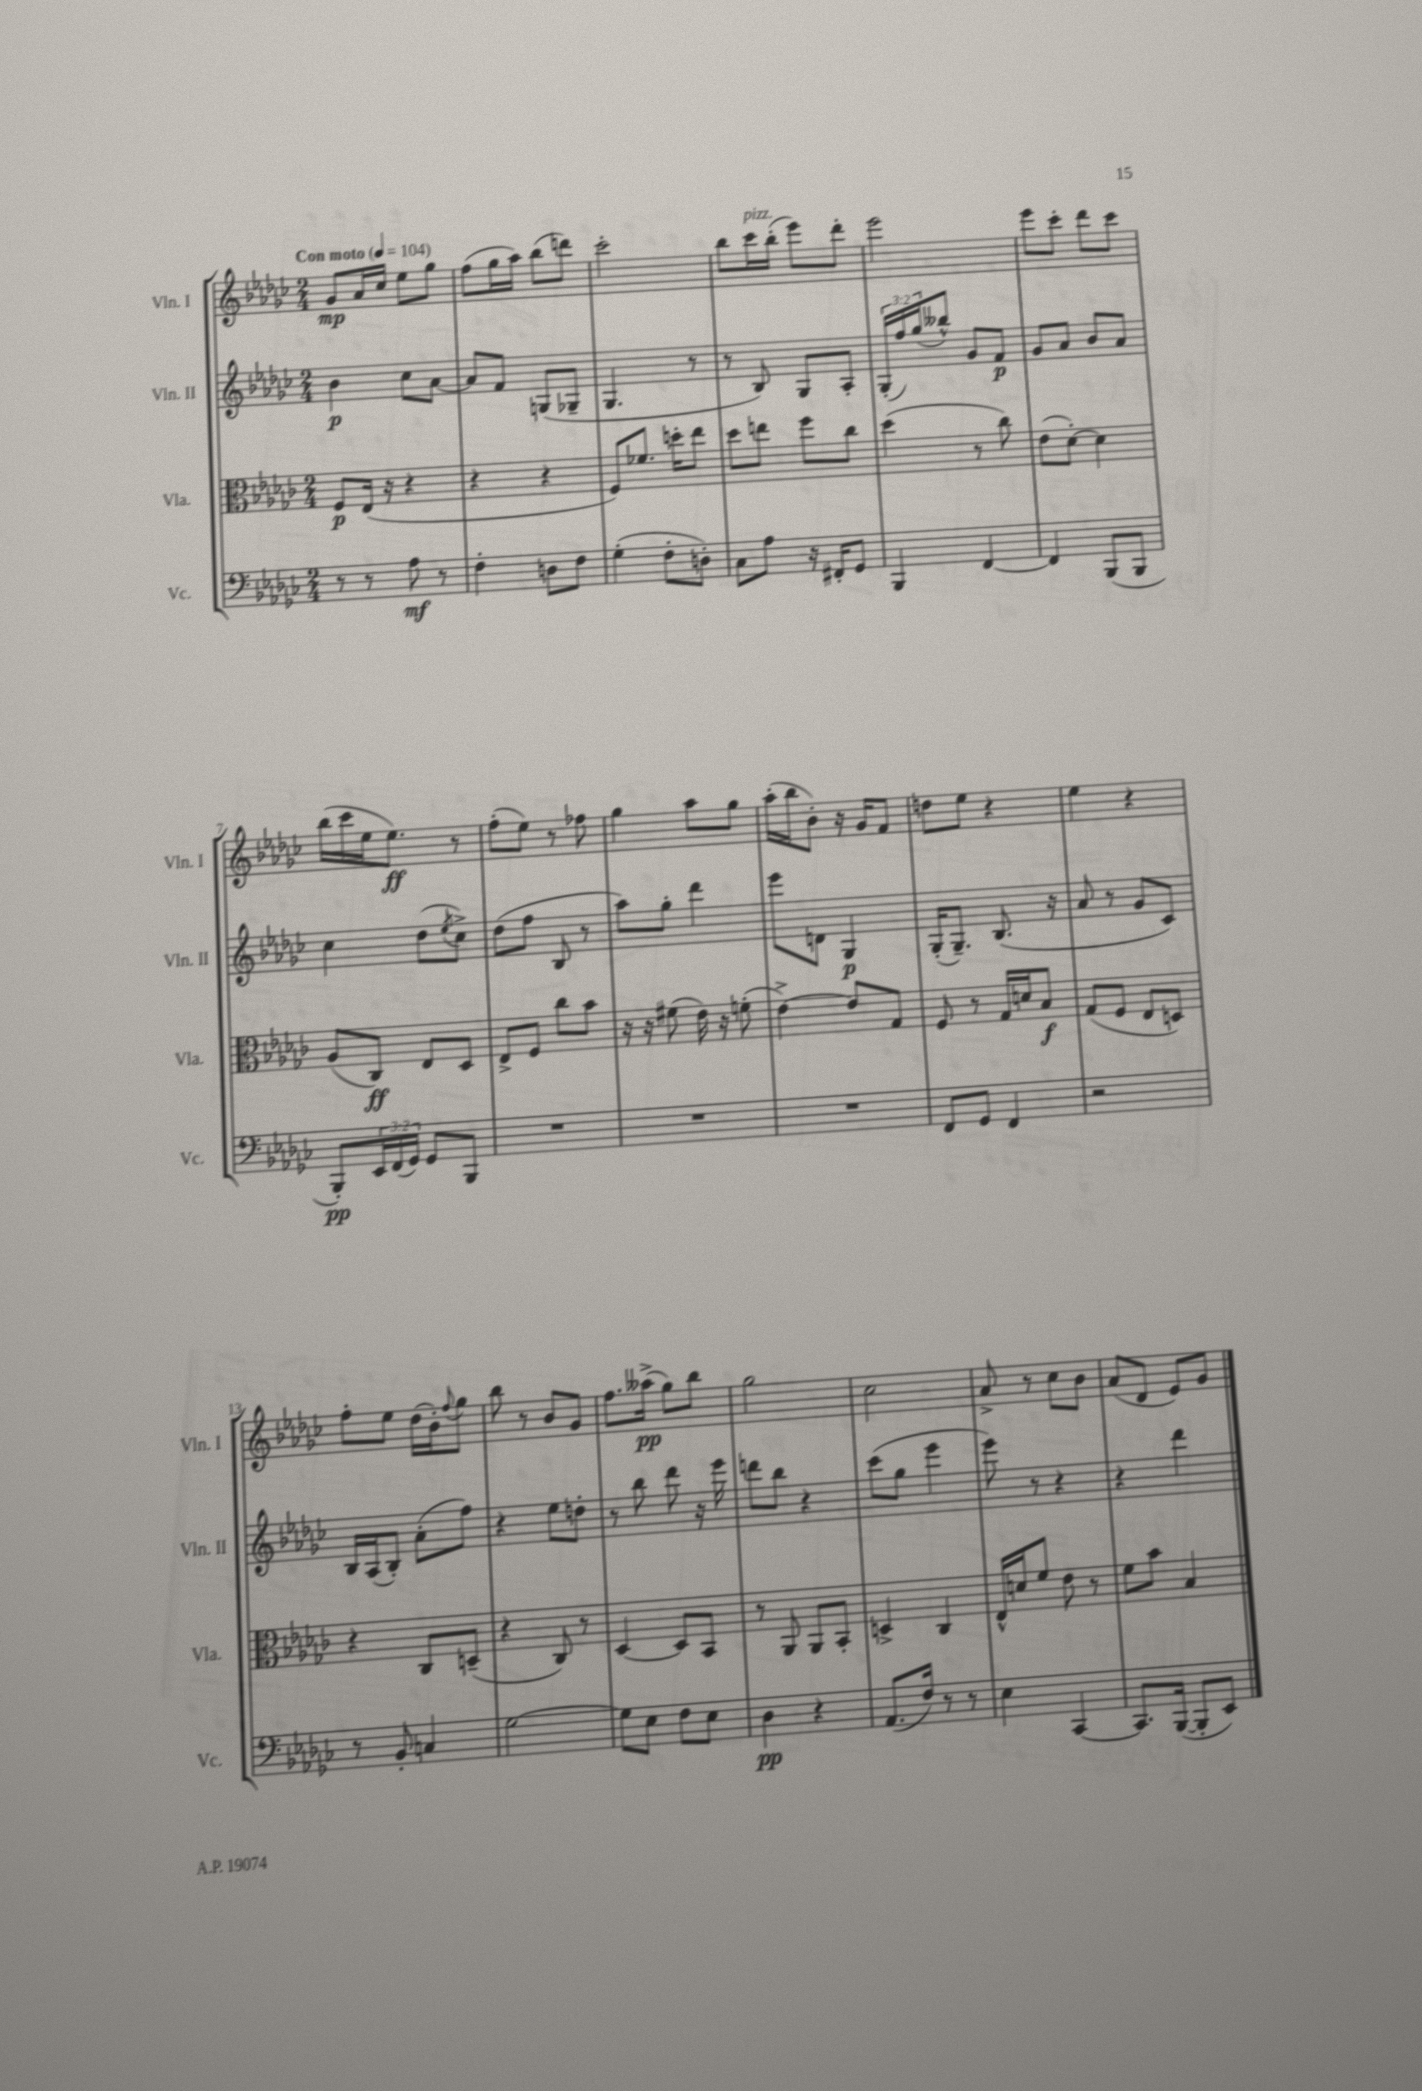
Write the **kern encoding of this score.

**kern	**dynam	**kern	**dynam	**kern	**dynam	**kern	**dynam
*part4	*part4	*part3	*part3	*part2	*part2	*part1	*part1
*staff4	*staff4	*staff3	*staff3	*staff2	*staff2	*staff1	*staff1
*I"Vc.	*	*I"Vla.	*	*I"Vln. II	*	*I"Vln. I	*
*I'Vc.	*	*I'Vla.	*	*I'Vln. II	*	*I'Vln. I	*
*clefF4	*	*clefC3	*	*clefG2	*	*clefG2	*
*k[b-e-a-d-g-c-]	*	*k[b-e-a-d-g-c-]	*	*k[b-e-a-d-g-c-]	*	*k[b-e-a-d-g-c-]	*
*M2/4	*	*M2/4	*	*M2/4	*	*M2/4	*
*MM104	*	*MM104	*	*MM104	*	*MM104	*
=1	=1	=1	=1	=1	=1	=1	=1
!	!	!	!	!	!	!LO:TX:a:B:t=Con moto	!
8r	.	8F/L	p	4b-\	p	8g-/L	mp
8r	.	(16E-/Jk	.	.	.	16a-/L	.
.	.	16r	.	.	.	16cc-/JJ	.
8A-\	mf	4r	.	8cc-\L	.	8ee-\L	.
8r	.	.	.	[8a-\J	.	8gg-\J	.
=2	=2	=2	=2	=2	=2	=2	=2
4F'\	.	4r	.	8a-/L]	.	(8ff\L	.
.	.	.	.	8f/J	.	16gg-\L	.
.	.	.	.	.	.	16aa-\JJ)	.
8Dn\L	.	4r	.	(8Gn/L	.	(8bb-\L	.
8F\J	.	.	.	8G-X~/J	.	8dddn\J)	.
=3	=3	=3	=3	=3	=3	=3	=3
(4G-'\	.	8F/L)	.	4.G-/	.	2ccc-'\	.
.	.	8.f-X/J	.	.	.	.	.
8F'\L	.	.	.	.	.	.	.
.	.	16ddn'\KL	.	.	.	.	.
8Dn'\J)	.	8ee-\J	.	8r	.	.	.
=4	=4	=4	=4	=4	=4	=4	=4
8C-\L	.	8dd-\L	.	8r	.	8bb-\L	.
!	!	!	!	!	!	!LO:TX:a:i:t=pizz.	!
8A-\J	.	8een\J	.	8B-/)	.	16ccc-\L	.
.	.	.	.	.	.	(16bb-'\JJ	.
16r	.	8ff\L	.	8G-/L	.	8eee-\L)	.
16FF#X'/KL	.	.	.	.	.	.	.
8GG-/J	.	8cc-\J	.	8A-'/J	.	8ddd-'\J	.
=5	=5	=5	=5	=5	=5	=5	=5
4BBB-/	.	(4dd-\	.	(24G-'/LL	.	2eee-\	.
.	.	.	.	24ff/)	.	.	.
.	.	.	.	(24gg-/J	.	.	.
.	.	.	.	8bb--X^^/J)	.	.	.
[4FF/	.	8r	.	8g-/L	.	.	.
.	.	8cc-\)	.	8f/J	p	.	.
=6	=6	=6	=6	=6	=6	=6	=6
4FF/]	.	(8e-\L	.	8g-/L	.	8eee-\L	.
.	.	[8d-'\J)	.	8a-/J	.	8ccc-'\J	.
(8BBB-/L	.	4d-\]	.	8b-/L	.	8ddd-\L	.
8BBB-/J	.	.	.	8a-/J	.	8ccc-\J	.
!!LO:LB:g=z
=7	=7	=7	=7	=7	=7	=7	=7
8BBB-'/L)	pp	(8A-/L	.	4cc-\	.	(16bb-\LL	.
.	.	.	.	.	.	16ccc-\	.
24EE-/L	.	8C-/J)	ff	.	.	16ee-\J	.
(24FF/	.	.	.	.	.	.	.
.	.	.	.	.	.	8.ee-\J)	ff
24GG-/JJ)	.	.	.	.	.	.	.
8GG-/L	.	8E-/L	.	(8dd-\L	.	.	.
.	.	.	.	8qee-/	.	.	.
8BBB-/J	.	8D-/J	.	8cc-^\J)	.	8r	.
=8	=8	=8	=8	=8	=8	=8	=8
2r	.	8E-^/L	.	(8dd-\L	.	(8ff'\L	.
.	.	8F/J	.	8ff\J	.	8ee-\J)	.
.	.	8cc-\L	.	8B-/	.	8r	.
.	.	8b-\J	.	8r	.	8ff-X\	.
=9	=9	=9	=9	=9	=9	=9	=9
2r	.	16r	.	8aa-\L)	.	4gg-\	.
.	.	16r	.	.	.	.	.
.	.	(8f#X\	.	8gg-'\J	.	.	.
.	.	16e-\)	.	4ddd-\	.	8aa-\L	.
.	.	16r	.	.	.	.	.
.	.	(8fn'\	.	.	.	8gg-\J	.
=10	=10	=10	=10	=10	=10	=10	=10
2r	.	[4e-^\)	.	8eee-\L	.	(16aa-'\LL	.
.	.	.	.	.	.	16bb-\J	.
.	.	.	.	8dn\J	.	8b-'\J)	.
.	.	8e-/L]	.	4G-/	p	16r	.
.	.	.	.	.	.	16g-/KL	.
.	.	8G-/J	.	.	.	8f/J	.
=11	=11	=11	=11	=11	=11	=11	=11
8FF/L	.	8F/	.	(16G-'/KL	.	8ddn\L	.
.	.	.	.	8.G-~/J)	.	.	.
8GG-/J	.	8r	.	.	.	8ee-\J	.
4FF/	.	16G-/LL	.	(8.B-/	.	4r	.
.	.	16dn/J	.	.	.	.	.
.	.	8B-/J	f	.	.	.	.
.	.	.	.	16r	.	.	.
=12	=12	=12	=12	=12	=12	=12	=12
2r	.	(8G-/L	.	8a-/	.	4ee-\	.
.	.	8F/J	.	8r	.	.	.
.	.	8E-/L	.	8g-/L	.	4r	.
.	.	8Dn/J)	.	8c-/J)	.	.	.
!!LO:LB:g=z
=13	=13	=13	=13	=13	=13	=13	=13
8r	.	4r	.	16B-/LL	.	8ff'\L	.
.	.	.	.	(16A-/J	.	.	.
8BB-'/	.	.	.	8B-'/J)	.	8ee-\J	.
4Cn/	.	8C-/L	.	(8a-'\L	.	(16dd-\LL	.
.	.	.	.	.	.	16b-'\J)	.
.	.	.	.	.	.	8qqff/	.
.	.	(8Dn~/J	.	8ff\J)	.	8gg-\J	.
=14	=14	=14	=14	=14	=14	=14	=14
[2G-\	.	4r	.	4r	.	8bb-\	.
.	.	.	.	.	.	8r	.
.	.	8C-/)	.	8ee-\L	.	8b-/L	.
.	.	8r	.	8ddn'\J	.	8g-/J	.
=15	=15	=15	=15	=15	=15	=15	=15
8G-\L]	.	[4D-/	.	8r	.	8.ff\L	.
8E-\J	.	.	.	8bb-\	.	.	.
.	.	.	.	.	.	(16aa--X^\Jk	pp
8F\L	.	8D-/L]	.	8ddd-\	.	8gg-\L)	.
8E-\J	.	8BB-/J	.	16r	.	8bb-\J	.
.	.	.	.	16eee-\	.	.	.
=16	=16	=16	=16	=16	=16	=16	=16
4D-\	pp	8r	.	8dddn\L	.	2gg-\	.
.	.	8AA-/	.	8bb-\J	.	.	.
4r	.	8AA-/L	.	4r	.	.	.
.	.	8BB-'/J	.	.	.	.	.
=17	=17	=17	=17	=17	=17	=17	=17
(8.AA-/L	.	4Dn^/	.	(8ccc-\L	.	2cc-\	.
.	.	.	.	8gg-\J	.	.	.
16F/Jk)	.	.	.	.	.	.	.
8r	.	4C-/	.	4eee-\	.	.	.
8r	.	.	.	.	.	.	.
=18	=18	=18	=18	=18	=18	=18	=18
4E-\	.	16E-^^/LL	.	8eee-\)	.	8a-^/	.
.	.	16dn/J	.	.	.	.	.
.	.	8f/J	.	8r	.	8r	.
[4CC-/	.	8e-\	.	4r	.	8cc-\L	.
.	.	8r	.	.	.	8b-\J	.
=19	=19	=19	=19	=19	=19	=19	=19
8.CC-/L]	.	8f\L	.	4r	.	(8a-/L	.
.	.	8b-\J	.	.	.	8d-/J	.
([16BBB-/Jk	.	.	.	.	.	.	.
8BBB-'/L]	.	4B-/	.	4ddd-\	.	8e-/L)	.
8EE-/J)	.	.	.	.	.	8g-/J	.
==	==	==	==	==	==	==	==
*-	*-	*-	*-	*-	*-	*-	*-
